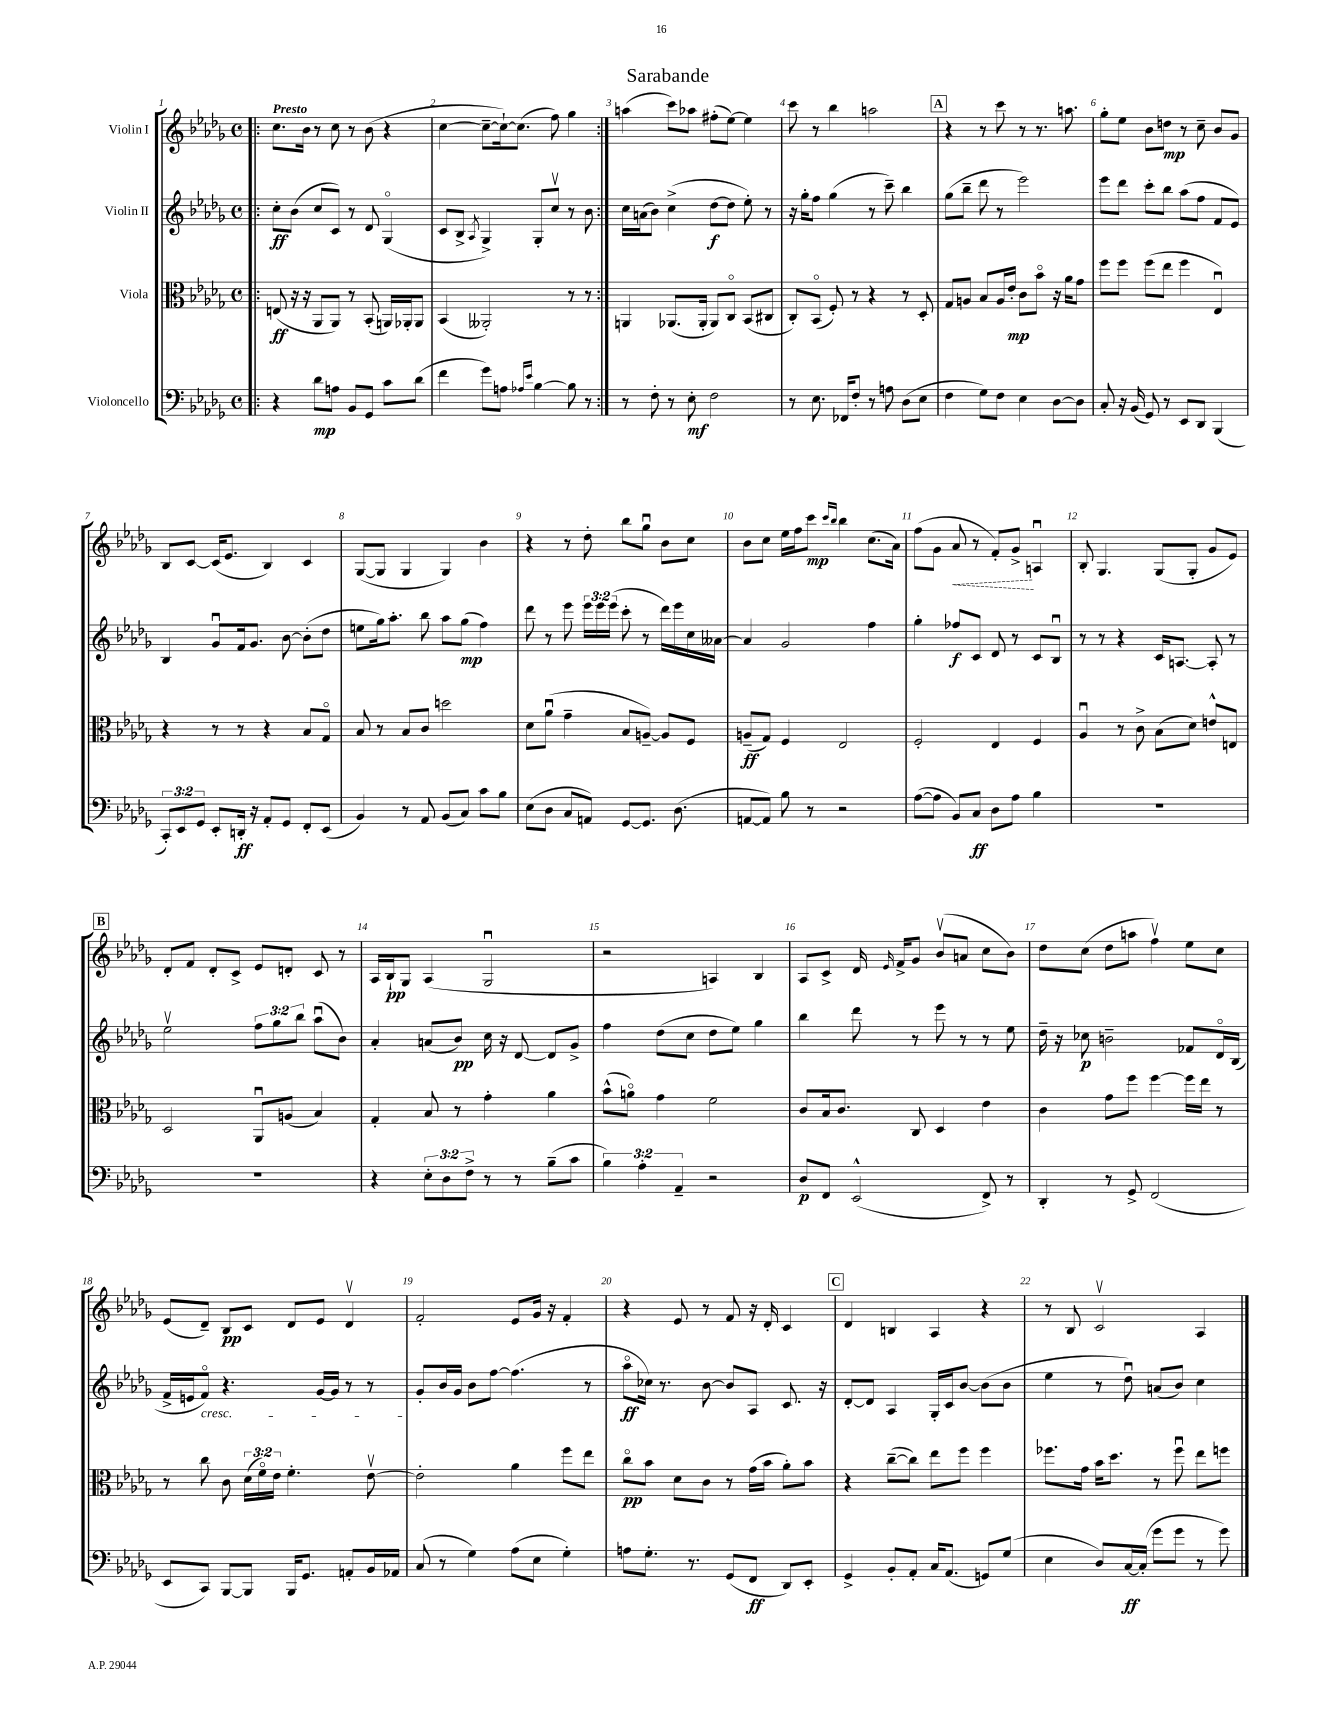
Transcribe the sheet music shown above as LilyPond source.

\header { title = "Sarabande" }
<<
\new StaffGroup <<
\new Staff = "s0" \with { instrumentName = "Violin I" } {
    \clef treble \key des \major \defaultTimeSignature \time 4/4 \tempo "Presto"
    \autoBeamOff \repeat volta 2 { \bar ".|:" c''8.[ bes'16] r8 c''8 r8 bes'8( r4 |
    c''4~ c''8[~-- c''16~-!) c''8.]( f''8) ges''4 | }
    a''4( c'''8[) aes''8] fis''8[-.( ees''8]~) ees''4 |
    c'''8 r8 bes''4 a''2 |
    \mark \markup { \box "A" } r4 r8 c'''8 r8 r8. a''8. |
    ges''8[-. ees''8] bes'8[ d''8]\mp r8 c''8-- bes'8[ ges'8] |
    bes8[ c'8]~ c'16[( ees'8.] bes4) c'4 |
    ges8[~( ges8] ges4 ges4) bes'4 |
    r4 r8 des''8-. bes''8[ ges''8]\downbow bes'8[ c''8] |
    bes'8[ c''8] ees''16[ f''16 c'''8]\mp \grace { c'''16[ bes''16] } bes''4 c''8.[( aes'16]) |
    f''8[( ges'8] \once \override Hairpin.style = #'dashed-line aes'8\< r8 f'8[-.) ges'8]->\! a4\downbow |
    bes8-. ges4. ges8[( ges8]-. ges'8[ ees'8]) |
    \mark \markup { \box "B" } des'8[-. f'8] des'8[-. c'8]-> ees'8[ d'8]-. c'8 r8 |
    aes16[ bes16-!\pp ges8] aes4( ges2\downbow |
    r2 a4) bes4 |
    aes8[ c'8]-> des'16 \grace { ees'16 } f'16[-> ges'8] bes'8[\upbow( a'8] c''8[ bes'8]) |
    des''8[ c''8]( des''8[ a''8] f''4\upbow) ees''8[ c''8] |
    ees'8[( des'8]--) bes8[\pp c'8] des'8[ ees'8] des'4\upbow |
    f'2-. ees'8[ ges'16] r16 f'4-. |
    r4 ees'8 r8 f'8 r16 des'16-. c'4 |
    \mark \markup { \box "C" } des'4 b4 aes4 r4 |
    r8 bes8 c'2\upbow aes4 \bar "|." |
}
\new Staff = "s1" \with { instrumentName = "Violin II" } {
    \clef treble \key des \major \defaultTimeSignature \time 4/4 \override Staff.TupletNumber.text = #tuplet-number::calc-fraction-text
    \autoBeamOff \repeat volta 2 { \bar ".|:" c''8[-.\ff bes'8]( c''8[ c'8]) r8 des'8 ges4\flageolet( |
    c'8[ bes8]-> \acciaccatura { aes8 } ges4->) ges8[-. c''8]\upbow r8 bes'8 | }
    c''16[ a'16( bes'8]) c''4->( des''8[~\f des''8] ees''8-.) r8 |
    r16 ges''16[-. f''8] ges''4( r8 c'''8--) bes''4 |
    \mark \markup { \box "A" } ges''8[( bes''8]-- des'''8 r8 ees'''2) |
    ees'''8[ des'''8] c'''8[-. bes''8] aes''8[( f''8] f'8[ ees'8]) |
    bes4 ges'8[\downbow f'16 ges'8.] bes'8~ bes'8[-.( des''8] |
    e''8[ ges''16) aes''8.]-. bes''8 aes''8[ ges''8]\mp( f''4) |
    des'''8 r8 ees'''8 \tuplet 3/2 { ees'''16[ ees'''16 ees'''16]( } c'''8-. r8 des'''16[) ees'''16 c''16 aeses'16]~ |
    aeses'4 ges'2 f''4 |
    ges''4-. fes''8[\f c'8] des'8 r8 c'8[ bes8]\downbow |
    r8 r8 r4 c'16[ a8.]~ a8-. r8 |
    \mark \markup { \box "B" } ees''2\upbow \tuplet 3/2 { f''8[ ges''8 bes''8] } aes''8[\downbow( bes'8]) |
    aes'4-. a'8[( bes'8]\pp) c''16 r16 des'8~ des'8[ ges'8]-> |
    f''4 des''8[( c''8] des''8[ ees''8]) ges''4 |
    bes''4 des'''8 r8 ees'''8 r8 r8 ees''8 |
    des''16-- r16 ces''8\p b'2-- fes'8[ des'16\flageolet bes16]( |
    f'16[-> e'16 f'8]\flageolet\cresc) r4. ges'16[~ ges'16] r8 r8 |
    ges'8[-.\! bes'16 ges'16] bes'8[ f''8]~ f''4.( r8 |
    aes''8[\flageolet\ff ces''16]) r8. bes'8~ bes'8[ aes8] c'8. r16 |
    \mark \markup { \box "C" } des'8[~-. des'8] aes4 ges16[-. c'16 bes'8]~ bes'8[( bes'8] |
    ees''4 r8 des''8\downbow) a'8[( bes'8]) c''4 \bar "|." |
}
\new Staff = "s2" \with { instrumentName = "Viola" } {
    \clef alto \key des \major \defaultTimeSignature \time 4/4 \override Staff.TupletNumber.text = #tuplet-number::calc-fraction-text
    \autoBeamOff \repeat volta 2 { \bar ".|:" e8\ff( r16 r16 aes,8[ aes,8]) r8 bes,8-.( a,16[) aes,16-. aes,8] |
    bes,4( aeses,2-.) r8 r8 | }
    a,4 aes,8.[( aes,16]-. aes,8[) c8]\flageolet bes,8[( cis8] |
    c8[-.) bes,8]\flageolet( f8-.) r8 r4 r8 des8-. |
    \mark \markup { \box "A" } ges8[ a8] bes8[ a16 ees'16]-.\mp c'8[ bes'8]\flageolet r16 aes'16[ ges'8] |
    f''8[ f''8] f''8[( ees''8] f''4 ees4\downbow) |
    r4 r8 r8 r4 bes8[ ges8]\flageolet |
    bes8 r8 bes8[ c'8] d''2 |
    des'8[ aes'8]\downbow( ges'4-- bes8[ a8]~--) a8[ f8] |
    a8[--\ff( ges8]) f4 ees2 |
    f2-. ees4 f4 |
    aes4\downbow r8 c'8-> bes8[( des'8]) e'8[-^ e8] |
    \mark \markup { \box "B" } des2 aes,8[\downbow a8]( bes4) |
    ges4-. bes8 r8 ges'4-. aes'4 |
    bes'8[-^( a'8]\flageolet) ges'4 f'2 |
    c'8[ bes16 c'8.] c8 des4 ees'4 |
    c'4 ges'8[ f''8] f''4~ f''16[ ees''16] r8 |
    r8 c''8 c'8 \tuplet 3/2 { des'16[( f'16\flageolet) ees'16] } f'4.-. ees'8~\upbow |
    ees'2-. aes'4 f''8[ ees''8] |
    c''8[\flageolet\pp bes'8] des'8[ c'8] r8 ges'16[( bes'16] aes'8[-.) bes'8] |
    \mark \markup { \box "C" } r4 c''8[~--( c''8]) ees''8[ f''8] f''4 |
    fes''8.[ ges'16] bes'16[ des''8.] r8 fes''8\downbow ees''8[ f''8] \bar "|." |
}
\new Staff = "s3" \with { instrumentName = "Violoncello" } {
    \clef bass \key des \major \defaultTimeSignature \time 4/4 \override Staff.TupletNumber.text = #tuplet-number::calc-fraction-text
    \autoBeamOff \repeat volta 2 { \bar ".|:" r4 des'8[\mp a8] bes,8[ ges,8] c'8[ des'8]( |
    f'4 ges'8[) a8] \grace { aes16[ ees'16] } bes4~ bes8 r8 | }
    r8 f8-. r8 ees8-.\mf f2 |
    r8 ees8. fes,16[ f8]-. r8 a8 des8[( ees8] |
    \mark \markup { \box "A" } f4 ges8[) f8] ees4 des8[~ des8] |
    c8-. r16 bes,16( ges,8) r8 ees,8[ des,8] bes,,4( |
    \tuplet 3/2 { c,8[-.) ees,8 ges,8] } ees,8[-. d,16]-.\ff r16 aes,8[-. ges,8] f,8[-. ees,8]( |
    bes,4) r8 aes,8 bes,8[( c8]) c'8[ bes8] |
    ees8[( des8] c8[ a,8]) ges,8[~ ges,8.] des8.( |
    a,8[~ a,8]) bes8 r8 r2 |
    aes8[~( aes8] bes,8[) c8]\ff des8[ aes8] bes4 |
    R1 |
    \mark \markup { \box "B" } R1 |
    r4 \tuplet 3/2 { ees8[-. des8 f8]-> } r8 r8 bes8[--( c'8] |
    \tuplet 3/2 { bes4) aes4-. aes,4-- } r2 |
    des8[\p f,8] ees,2-^( f,8->) r8 |
    des,4-. r8 ges,8-> f,2( |
    ees,8[ c,8]) bes,,8[~ bes,,8] bes,,16[ ges,8.] a,8[-. bes,16 aes,16] |
    c8( r8 ges4) aes8[( ees8] ges4-.) |
    a8[ ges8.]-. r8. ges,8[( f,8]\ff des,8[) ees,8]-. |
    \mark \markup { \box "C" } ges,4-> bes,8[-. aes,8]-. c16[ aes,8.]( g,8[) ges8]( |
    ees4 des8[) c16~\ff c16]-.( ges'8[ ges'8] r8 ges'8) \bar "|." |
}
>>
>>
\layout { \context { \Score \override BarNumber.break-visibility = ##(#f #t #t) barNumberVisibility = #all-bar-numbers-visible } }
